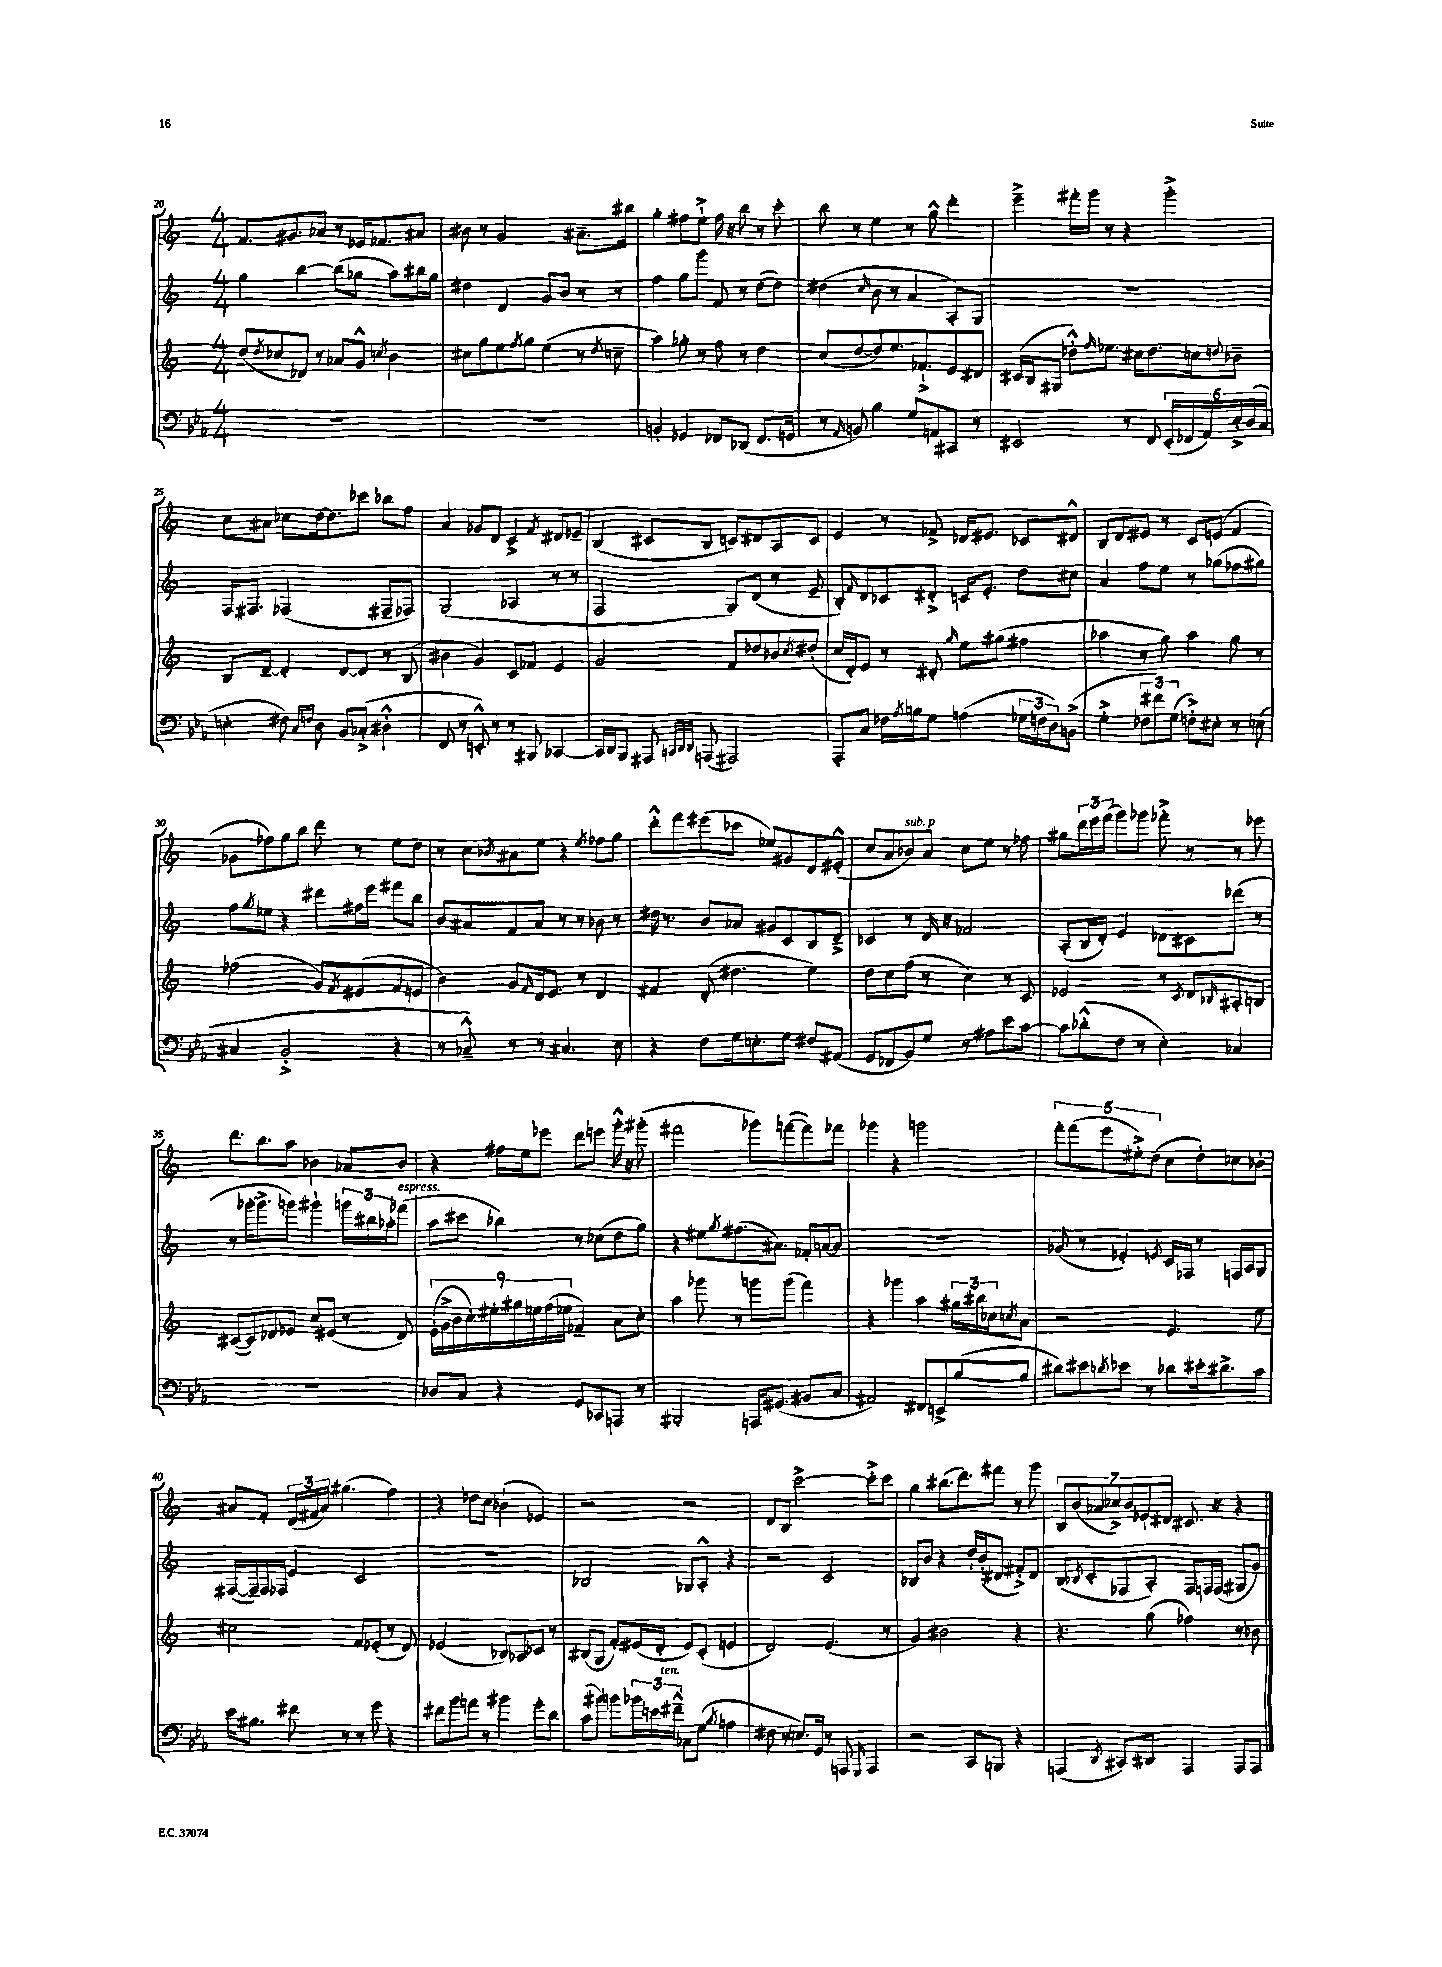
<<
\new StaffGroup <<
\new Staff = "s0" {
    \clef treble \key c \major \numericTimeSignature \time 4/4
    f'8. gis'8. aes'8 r8 ees'16 fes'8. ais'8 |
    bis'8 r8 g'2 ais'8.-- bis''16 |
    g''4-. fis''8 e''8-!-> fis''16 r16 b''8 r8 c'''8-. |
    b''8 r8 e''4 r8 g''8-^ d'''4-. |
    e'''4---> fis'''16-. g'''16 r8 r4 g'''4-.-> |
    c''8 ais'8 ces''8 d''16~ d''8. ces'''8 bes''8 f''8 |
    a'4 ges'8 d'8 c'4-> \acciaccatura { f'8 } dis'8 ees'8-- |
    b4( cis'8 b8 c'8) dis'8 a8 c'8 |
    e'4 r8 fes'8-> des'16 eis'8. ces'8 dis'8-^ |
    b8 d'8 eis'8 r8 c'8 e'8( f'4 |
    ges'8 fes''8) g''8 b''8 d'''8 r8 e''8 d''8 |
    r8 c''8 \acciaccatura { bes'8 } ais'8 e''8 r4 \acciaccatura { e''8 } fes''8 g''8 |
    d'''8-.-^ f'''8 eis'''8( ces'''8 ees''8) gis'8 d'8 eis'8-.-^( |
    c''8 a'8 bes'8^\markup { \italic "sub. p" }) a'8 c''8 e''8 r8 fes''8 |
    gis''8 \tuplet 3/2 { d'''16 e'''16 f'''16( } g'''8) ges'''8 fes'''8-.-> r8 r8 ees'''8 |
    d'''8. b''8. a''8 bes'4 aes'8 bes'8 |
    r4 fis''16 e''16 ees'''8 d'''8 e'''8 g'''16-.-^ r16 gis'''8-.( |
    fis'''2 ges'''8) f'''8~( f'''8) fes'''8 |
    ges'''4 r4 g'''2 |
    \tuplet 5/4 { f'''8-. f'''8( e'''8 eis''8-.->) d''8( } c''8 d''8-.) ces''8 bes'8-. |
    ais'8 f'8-. \tuplet 3/2 { d'16( fis'16 ais'16) } gis''4.( f''4) |
    r4 des''8 c''8 bes'4-!( ees'4) |
    r2 r2 |
    d'8 b8 c'''2~-> c'''8-.-> c'''8 |
    g''4 bis''8.( d'''8.) fis'''8 r8 g'''8 |
    \tuplet 7/4 { b8 b'8( aes'8 ces''8->) b'8 ees'8-! dis'8 } cis'8. r16 r4 \bar "|." |
}
\new Staff = "s1" {
    \clef treble \key c \major \numericTimeSignature \time 4/4
    g''4 b''4~ b''8( ges''8 a''8) bis''16 ges''16 |
    dis''4 d'4 g'8 b'8 r8 r8 |
    f''4 g''8 g'''8 f'8 r8 d''8~( d''8) |
    dis''4( \grace { c''16 } b'8 r8 a'4 a8-.) g8 |
    R1 |
    f16 fis8. fes2( fis8-- fes8) |
    g2( aes4 r8 r8 |
    f2 g8) d'8( r8 e'8-- |
    b8-.) \grace { f'16 } d'8 ces'8 dis'8-.-> c'16 e'8.-. d''8 cis''8 |
    a'4 f''8 e''8 r8 ges''8( fes''8 gis''8) |
    f''8 \acciaccatura { g''8 } ees''8 r4 dis'''8 fis''16 e'''16 fis'''8 b''8 |
    b'8 ais'8 f'8 ais'8 r8 r8 bes'8 r8 |
    dis''16 r8. b'8 aes'8 gis'8 c'8 b8 d'8---> |
    ces'4 r8 d'16 r16 fes'2 |
    a8-.( b16 d'16-.) e'4 des'8 cis'8 des'''8( r8 |
    r8 ges'''16~-. ges'''8.-> g'''8) gis'''4-! \tuplet 3/2 { g'''16 bis''16 aes''16-. } fes'''8^\markup { \italic "espress." }( |
    a''8 cis'''8 bes''4) r8 ces''8( d''8 g''8) |
    r4 eis''8 \acciaccatura { g''8 } fis''8.( ais'8.) fes'16-. a'16~ a'8 |
    R1 |
    ges'8( r8 ees'4-.) \acciaccatura { e'8 } c'16 fes16 r8 f16 a16 g8 |
    fis16~( fis16--) fis16 fes16 e'4 c'2 |
    R1 |
    bes2 ges8 a8-.-^ r4 |
    r2 c'2 |
    bes8 b'8 r4 d''16-! b'16-.( dis'8 fis'8-.->) dis'8 |
    b8( \acciaccatura { bes8 } c'8-. fes8 a8-.) fes8 f16 f16( gis8 g'8) \bar "|." |
}
\new Staff = "s2" {
    \clef treble \key c \major \numericTimeSignature \time 4/4
    d''8( \acciaccatura { d''8 } ces''8 des'8) r8 aes'8 g'8-^ \acciaccatura { c''8 } b'4 |
    cis''8 g''8 e''8 \acciaccatura { f''8 } g''8 e''4( r8 \acciaccatura { d''8 } c''8-- |
    a''4) ges''8-. r8 f''8 r8 d''4 |
    c''8( d''8~ d''8) e''8. fes'8.-!-> e'8 dis'8 |
    cis'16( b16 gis8 des''8-.-^) \grace { f''16 } ees''8. cis''16 des''8. c''16 \appoggiatura { d''8 } bes'8-- |
    b8 d'8~-- d'4-. d'8~ d'8 r8 b8( |
    bis'4 g'4) c'8 fes'8 e'4 |
    g'2 f'8 des''8 bes'8 \acciaccatura { c''8 } dis''8-.( |
    c''16 d'16-.) e'8 r8 dis'8-. \grace { g''16 } e''8 gis''8( fis''4 |
    aes''4 r8 g''8) aes''4 g''8 r8 |
    fes''2( g'8) \acciaccatura { f'8 } eis'8( f'8 e'8 |
    b'4) g'8 \grace { f'16 } d'16 e'8. r8 d'4 |
    fis'4 d'8-.( dis''4. e''4) |
    d''8 c''8 f''8( r8 c''4) r8 c'8 |
    ees'2 r8 \acciaccatura { c'8 } d'8 \grace { bes16 } ais8-. b8 |
    cis'8~( cis'8) des'8 ees'8 c''8 eis'8( r8 des'8) |
    \tuplet 9/8 { e'16-.( g'16-> b'16 c''16-.) eis''16-. gis''16 e''16 f''16( ees''16 } fes'4--) a'8 c''8-. |
    a''4 ges'''8 r8 g'''8 g'''8( f'''4) |
    r4 ges'''4 a''4 \tuplet 3/2 { gis''16 bis''16 ces''16 } \acciaccatura { c''8 } a'8 |
    r2 e'4. e''8 |
    cis''2 f'8 ees'8-.( r8 d'8) |
    ees'2( bes8) aes8 ces'8 r8 |
    bis8( g8 f'8-.) eis'16( d'16-. eis'8) c'8-.( e'4 |
    d'2) e'4.( r8 |
    g'4) bis'2 r4 |
    r4. g''8( fes''4) r8 bes'8 \bar "|." |
}
\new Staff = "s3" {
    \clef bass \key ees \major \numericTimeSignature \time 4/4
    R1 |
    R1 |
    b,4-. ges,4 fes,8 des,8( fes,8. g,16 |
    r8 \grace { aes,16 } b,8) bes4 g8 a,8 cis,8 r8 |
    eis,2 r8 f,8 \tuplet 6/4 { eis,16-.( fes,16 aes,16) ees16-.-> d16( c16 } |
    e4-. fis8) \grace { c16 f16 } d8 bes,8 ces8-.->( dis4-.-^ |
    f,8 r8 e,8-.-^) r8 r8 bis,,8 ces,4~ |
    ces,16 d,16 bes,,8 ais,,8 \grace { c,32 d,32 d,32 } a,,8( ais,,2) |
    aes,,8-. c8 fes16 \acciaccatura { aes8 } b16 g8 a4( \tuplet 3/2 { ges16 f16 d16) } b,8->( |
    g4-.-> \tuplet 3/2 { fes8 fis'8) g8( } f8-.->) eis8-. r8 e8( |
    cis4 bes,2-.-> r4 |
    r8 ces8---^) r8 r8 cis4. ees8 |
    r4 f8 g16 e8.-. g8 fis8 ais,8( |
    g,8 fes,8 bes,8) g8 r8 ais8 ees'8 c'8~ |
    c'8 des'8-.-^( f8 r8 ees4-.) ces4 |
    R1 |
    des8 c8 r4 g,8 ces,8 a,,8 r8 |
    bis,,2-. a,,16 gis,8.( bis,8 c8 |
    ais,2) fis,8 e,8-> bes8~( bes8 |
    dis'8) eis'8 \acciaccatura { d'8 } ees'8 r8 des'8 eis'16-. dis'8.-> c'8 |
    ees'16 bis8. fis'8 r8 r8 g'8 r4 |
    fis'8 bes'8 a'8 r8 bis'4 g'8-. d'8 |
    c'8( bis'8) b'8 \tuplet 3/2 { bes'16 e'16 fis'16---^^\markup { \italic "ten." } } ces8 g8( \acciaccatura { bes8 } a4 |
    fis8 r8 e8.) g,16 r8 a,,8 \grace { g,,16 } a,,4 |
    r2 c,8 b,,8 r4 |
    a,,4( \acciaccatura { d,8 } cis,8) dis,8 a,,4 a,,8 a,,8 \bar "|." |
}
>>
>>
\layout { \context { \Score currentBarNumber = #20 } }
